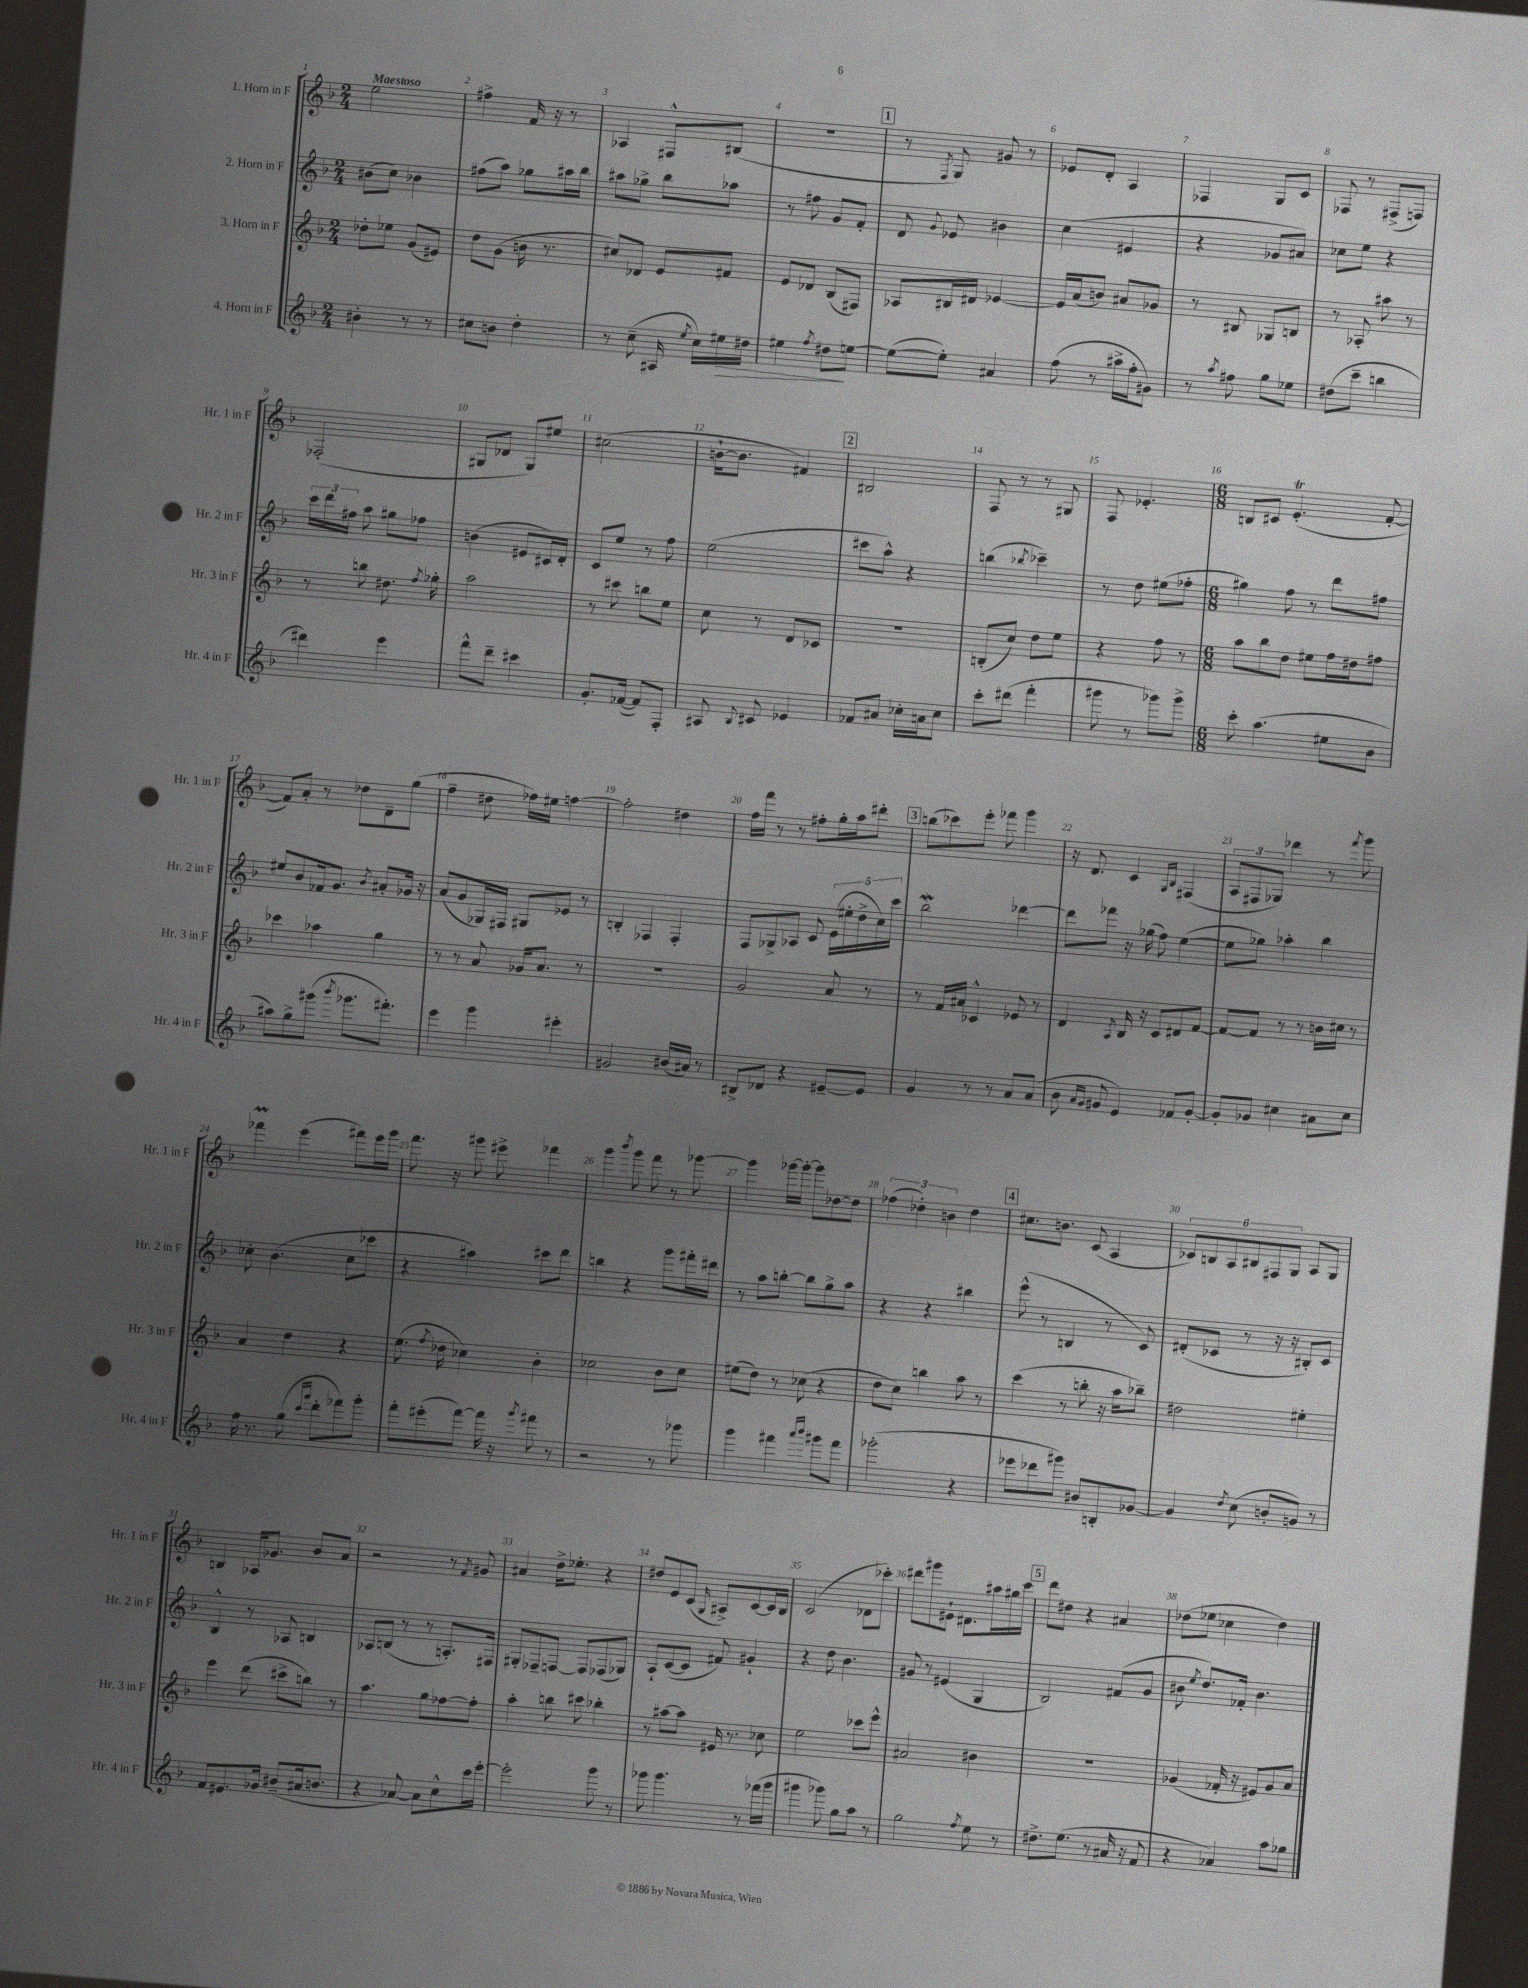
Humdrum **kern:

**kern	**kern	**kern	**kern
*staff4	*staff3	*staff2	*staff1
*clefG2	*clefG2	*clefG2	*clefG2
*k[b-]	*k[b-]	*k[b-]	*k[b-]
*M2/4	*M2/4	*M2/4	*M2/4
4b#'	8dd-'	(8b#	2ee
.	8ee-	8cc)	.
8r	(8g	4b-	.
8r	8e#)	.	.
=	=	=	=
8cc#	8dd	(8ff#	4ff#^
8b	(8g	8aa)	.
4dd'	16b	8gg-	16f
.	8.r	.	16r
.	.	16aa#	8r
.	.	16bb-	.
=	=	=	=
8r	8cc#)	8aa#	4A-
(8cc~	8d-	8gg-^	.
16A#	8e	8bb-	8F#^^
8qee	.	.	.
16cc)	.	.	.
16ee#	8f#	8aa-	(8B#
16dd#	.	.	.
=	=	=	=
4ee#	8e	8r	2r
.	8d-	8ff#	.
8qff	.	.	.
8dd#	(8B-	8g	.
[8ee	8F#)	8f'	.
=	=	=	=
(8ee_	8A-	8d	8r
.	.	8qqg	8qF
8ee'])	16B#	8e-	8G)
.	16d#	.	.
4a#	[4e-	4b#	8g#
.	.	.	8r
=	=	=	=
(8ff	16e-]	(4cc	8e-
.	(16a	.	.
8r	8b)	.	8d'
16aa#^	8a#	4e#	4A
16ff'	.	.	.
8g#)	8g-	.	.
=	=	=	=
8r	8r	4r	4F-
8qaa	.	.	.
8ff#	8B#	.	.
8gg	8G-	8g-	8G
8ee-	8B	8a#)	8c
=	=	=	=
(8dd#	8r	8cc-	8F-
8ccc~	8A-'	8ee	8r
4bb	8aa#	4r	(8F#^
.	8r	.	8F)
=	=	=	=
4ddd#)	8r	24ccc	(2F-'
.	.	24ddd	.
.	.	24ff#	.
.	8bb	8aa	.
4eee	8.dd#	8gg#	.
.	.	8ff-	.
.	8qff	.	.
.	16gg-'	.	.
=	=	=	=
8fff^^	2aa	(4b	8G#
8ddd~	.	.	8d-
4ccc#	.	8e#	8G#)
.	.	16c#)	8ee#
.	.	16d'	.
=	=	=	=
8.g'	8r	8c	(2cc#
.	8ccc#	8ee	.
([16f-	.	.	.
8f-])	8bb	8r	.
8F'	8ee	8ff	.
=	=	=	=
8A#	8cc	(2ee	[16b`
.	.	.	8.b]
8qqB-	.	.	.
8c#	8r	.	.
4e-	8d	.	4f#)
.	8c-	.	.
=	=	=	=
8f-	2r	8ccc#	2B#
8a#	.	8aa^^)	.
16cc-'	.	4r	.
16a	.	.	.
8cc-	.	.	.
=	=	=	=
8ccc'	(8B'	(4bb	8F
(8ddd#	8cc)	.	8r
.	.	8qbb-	.
4fff'	8dd	4ccc-~)	8r
.	8ee	.	8G#
=	=	=	=
8ggg#	4r	8r	8F
8r	.	8dd	4.e-'
8ggg-)	8ff	(8ee#	.
8ggg-^	8r	8ff-'	.
=	=	=	=
*M6/8	*M6/8	*M6/8	*M6/8
8ccc'	8aa	4gg#)	8B
(4.aa	8bb-	.	8c#
.	8dd	8ff	(4.e'
.	8ee#	8r	.
8ee#	16ff	8ddd	.
.	16dd#	.	.
8b-	8ff#	8ff#	[8f'
=	=	=	=
8aa#)	4ccc-	8ee#	8f])
8gg^	.	8b-	8a'
(8ggg#	4aa-	16f-	8r
.	.	8.g	.
8qbbb-	.	.	.
8.ggg-	.	.	8dd-
.	.	8qb-	.
.	4gg	8a#'	8d~
8.fff#')	.	.	.
.	.	16g-	(8gg
.	.	16r	.
=	=	=	=
4eee	8r	(8a	4ff~
.	8r	8g	.
4ggg	8a	16G-)	8dd#
.	.	16F#	.
.	16g-	8G#	16ff-)
.	8.a	.	16ee#
4eee#'	.	8e-	[4ff
.	8r	8r	.
=	=	=	=
2g#	2.r	4B'	2ff']
.	.	4F-	.
(16b#	.	4F-'	4dd#
16a#)	.	.	.
8r	.	.	.
=	=	=	=
8B#^	2g	8F	16ff
.	.	.	16fff
8d-	.	8G-^	8r
4r	.	8A-	8r
.	.	8c	8ff#'
[8e#~	8a	(20e	16gg'
.	.	20ee#'	.
.	.	.	16aa
.	.	20dd^	.
8e#]	8r	.	8ddd#'
.	.	20cc)	.
.	.	20ccc	.
=	=	=	=
4g	8r	2bb-	(8bb
.	16f	.	8ccc-)
.	16a#	.	.
8r	4c-^^	.	8eee'
8r	.	.	8fff-
8a	8e-	[4ddd-	4ggg
(8a	8r	.	.
=	=	=	=
8b-	4d	8ddd-]	16r
.	.	.	8.d
16qqa	.	.	.
16qqg	.	.	.
8g#	.	8fff-	.
.	8qA	.	.
4e)	16B-	16r	4c
.	16r	(16gg-	.
.	8c	8ff)	.
.	.	.	16qqG
.	.	.	16qqB-
8f-	8d#	([4ee	(4F#
[8g#'	[8f	.	.
=	=	=	=
8g#']	8f_	8ee]	12A
.	.	.	12F#
8g-	8f]	8gg-)	.
.	.	.	12G-)
4cc#	8r	4aa-'	4ddd-
.	8r	.	.
8a#	16b	4bb-	8r
.	16cc#	.	.
.	.	.	8qfff
8cc#	8r	.	8ggg
=	=	=	=
16ff	4a	8cc-'	4fff-
8.r	.	.	.
.	.	(4.b-	.
(8gg	4dd	.	(4eee
16qqccc	.	.	.
16qqggg	.	.	.
8ddd'	.	.	.
8fff-)	4r	8cc-	8fff#)
8ggg'	.	8ccc-	16eee
.	.	.	16ggg
=	=	=	=
8fff'	(8.ee	4r	8.fff
(8eee#'	.	.	.
.	8qff	.	.
.	16dd-	.	16r
[8fff)	4cc-)	4aa#)	8ggg#
16fff]	.	.	8eee#^
16r	.	.	.
8qggg	.	.	.
8fff#	4b-'	8ccc#	4fff-
8r	.	8ddd	.
=	=	=	=
2r	2cc-	4bb	4ggg
.	.	.	8qbbb-
.	.	4r	8ggg
.	.	.	8fff
8r	8b-	8ggg	8r
8ggg-	8cc-	16fff#'	[8ggg-
.	.	16ddd#	.
=	=	=	=
4ggg	(8ee#	8r	4ggg-]
.	8dd)	8aa	.
4fff#	8r	[8bb'	[16ggg-
.	.	.	16ggg-'_
.	(8cc-	8bb]	8ggg-]
16qqaaa	.	.	.
16qqbbb-	.	.	.
8ggg#	4r	8gg^	[8dd-
8fff#	.	8aa	8dd-]
=	=	=	=
(2ggg-'	8dd	4r	(6ff-
.	8cc)	.	.
.	.	.	6dd-')
.	4bb	4r	.
.	.	.	6b
4r	8aa	4bb#	4dd-
.	8r	.	.
=	=	=	=
8eee-	(4ccc	(8eee^^	8.cc#
8ddd-	.	8r	.
.	.	.	8.b
8ggg#)	8r	4B	.
8b#	8bb'	.	(8c
8B'	16r	8r	4A
.	16aa	.	.
[8g-	8bb-~)	8c)	.
=	=	=	=
4g-]	2dd#	(8d#'	12c-)
.	.	.	12B
.	.	8c-	.
.	.	.	12A
8qdd	.	.	.
(8cc	.	8r	12B#
.	.	.	12F#
8b'	.	16r	.
.	.	.	12G
.	.	16r	.
8g)	4ee#'	8B#')	8A
8r	.	8c-	8G
=	=	=	=
8f	4eee	4B-^^	4B
8.e#	.	.	.
.	(8ddd	8r	16A-
16g-	.	.	8.g-
(8b#~	8ccc#^	8A-	.
16a#	8bb)	4B	8b-
8.b	.	.	.
.	8r	.	8a
=	=	=	=
4r	4.aa	8A-	2r
.	.	(8B	.
[8a-)	.	8r	.
8a-]	8gg	8r	.
8cc^^	[8ff-	8.A')	8r
.	.	.	8qf
16ccc	8ff-']	.	8g#
[16eee'	.	16F#	.
=	=	=	=
2eee']	4aa'	8G#'	4a#
.	.	8F-~	.
.	8bb	[8F	16dd^
.	.	.	8.ee-'
.	8ccc#	8F]	.
8ggg	4bb-'	(8F-	4r
8r	.	8G-)	.
=	=	=	=
8ggg-	8r	8A`	8dd#
4.ggg-	[8aa#	([8c	8e
.	8aa#]	8c]	(8c
.	.	.	16qqG
.	16e#	8f#)	8A#^)
.	8.r	.	.
8r	.	4g#`	[8c
(16fff-	8cc-	.	16c]
16ggg-	.	.	16B-
=	=	=	=
4ggg#	2ee	4r	(2c
8ggg-)	.	8dd	.
8gg	.	4.b-	.
8aa	8ccc-	.	8d-
8r	8eee^^	.	8ccc-')
=	=	=	=
2gg	2a#	8g#	8ddd#
.	.	8r	8ggg#
.	.	(4e#	8e#`
.	.	.	8.d#
8qff	.	.	.
8ee	4b#	4G	.
.	.	.	16aa#
8r	.	.	16gg#
.	.	.	16ccc
=	=	=	=
8.dd#^	2.r	2B-)	8ddd
.	.	.	8dd#
(8.ee	.	.	.
.	.	.	4r
8r	.	.	.
16a#	.	(8f#	4a#
16r	.	.	.
8f	.	8g	.
=	=	=	=
4r	(4g-	8b#	(8dd-
.	.	8qee	.
.	.	8.dd)	8ee-
4a-)	16f-'	.	4cc-
.	16r	16f-'	.
.	8e#)	4.b#	.
8aa	8g-	.	4dd-)
8gg-	8a	.	.
==	==	==	==
*-	*-	*-	*-
